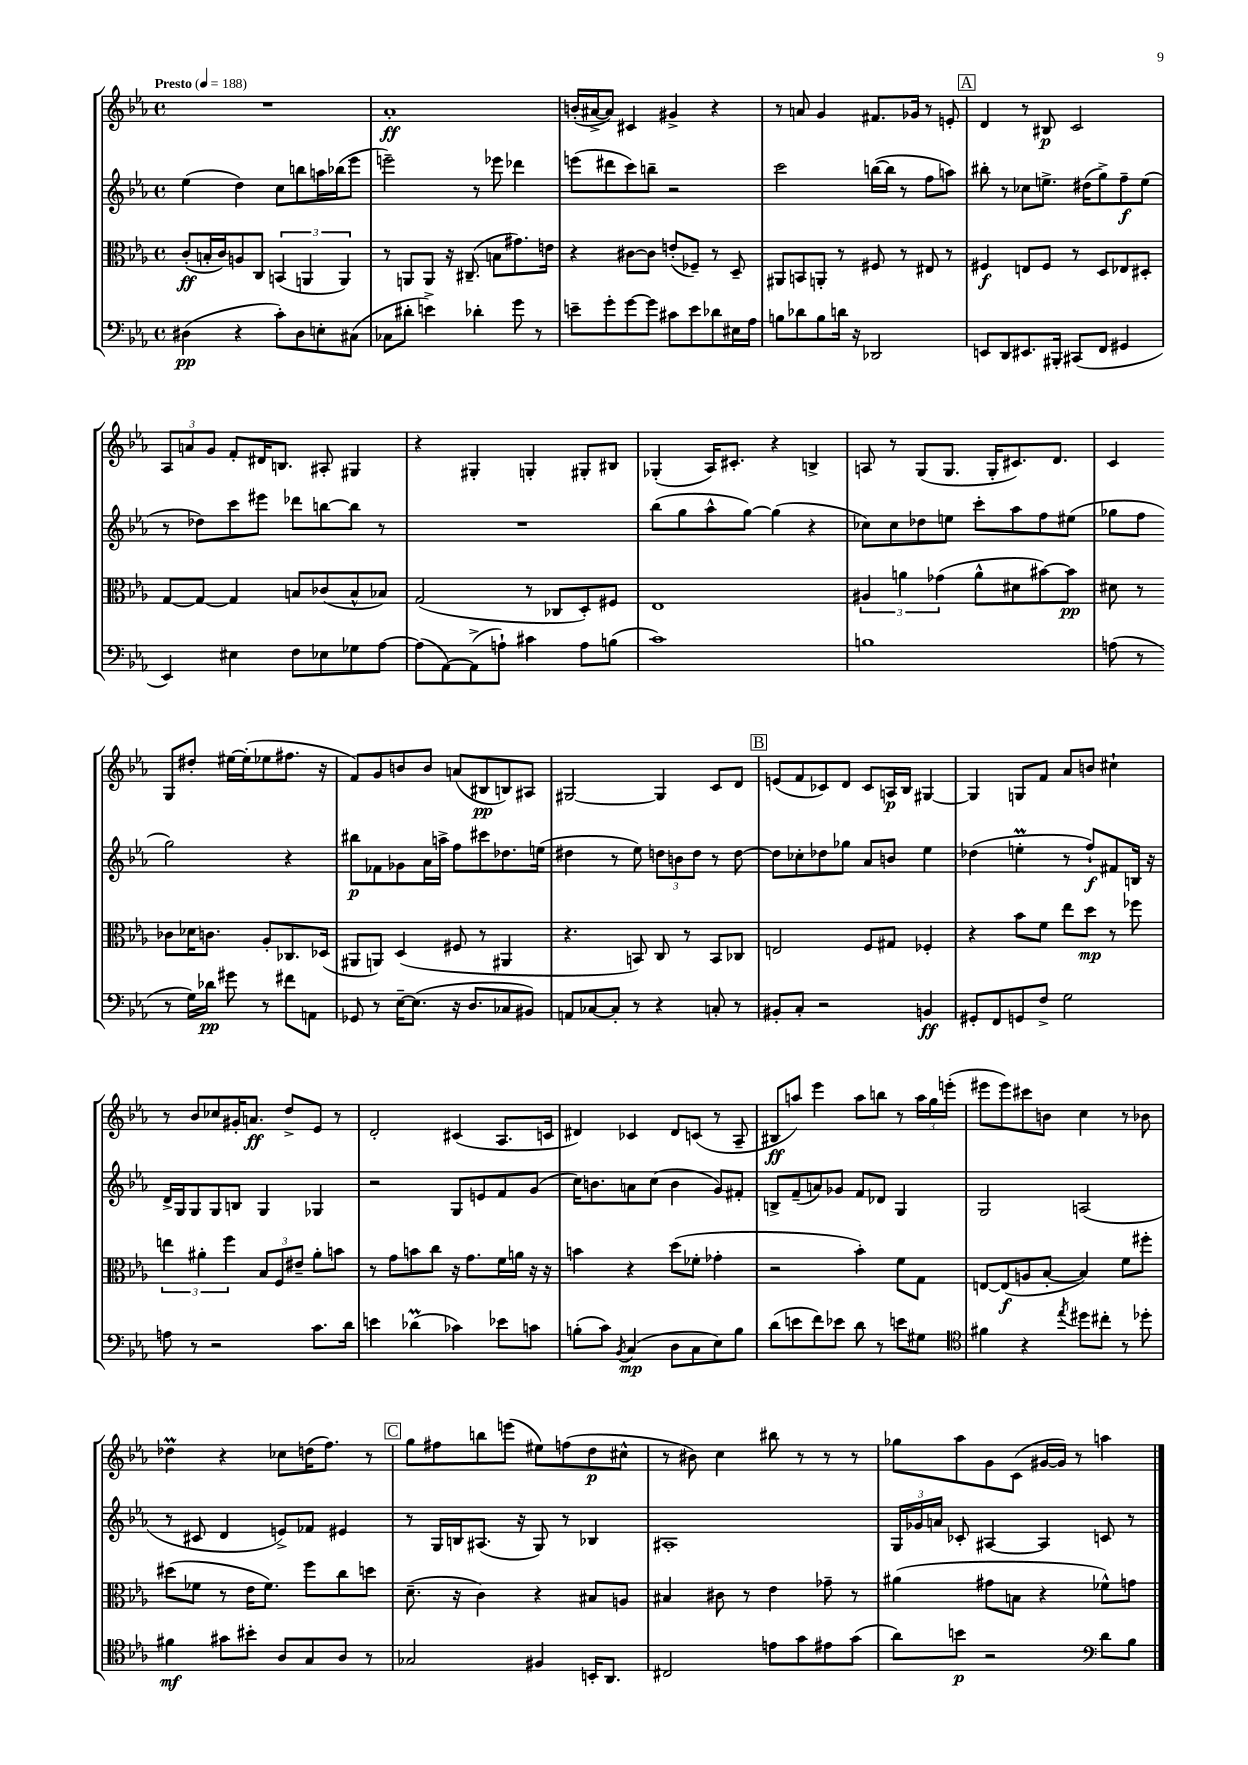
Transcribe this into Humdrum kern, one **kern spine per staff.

**kern	**kern	**kern	**kern
*staff4	*staff3	*staff2	*staff1
*clefF4	*clefC3	*clefG2	*clefG2
*k[b-e-a-]	*k[b-e-a-]	*k[b-e-a-]	*k[b-e-a-]
*M4/4	*M4/4	*M4/4	*M4/4
*met(c)	*met(c)	*met(c)	*met(c)
*MM188	*MM188	*MM188	*MM188
(4D#	(8c'	(4ee-	1r
.	16B'	.	.
.	16c)	.	.
4r	8A	4dd)	.
.	8C	.	.
8c')	(6BB	8cc	.
8D#	.	8bb	.
.	6AA	.	.
8E'	.	16aa	.
.	.	(16bb-	.
.	6AA)	.	.
(8C#	.	8eee-	.
=	=	=	=
8C-	8r	2eee~)	1a-'
8d#'	8AA	.	.
4e^)	8AA	.	.
.	16r	.	.
.	(8.C#~	.	.
4d-'	.	8r	.
.	8B	8eee-	.
8g	8.g#)	4ddd-	.
8r	.	.	.
.	16e	.	.
=	=	=	=
8e~	4r	(8eee	(16b'
.	.	.	[16a#^
8g'	.	8ddd#	8a#])
[8g	[8c#	8ccc)	4c#
8g]	8c#]	8bb~	.
8c#	(8e'	2r	4g#^
8e	8F-~)	.	.
8d-	8r	.	4r
16E#	8D~	.	.
16A-	.	.	.
=	=	=	=
8B	8AA#	2ccc	8r
8d-	8BB	.	8a
8B	8AA'	.	4g
16d	8r	.	.
16r	.	.	.
2DD-	8F#	([16bb	8.f#
.	.	16bb]	.
.	8r	8r	.
.	.	.	16g-
.	8E#	8ff	8r
.	8r	8aa)	8e'
=	=	=	=
8EE	4F#	8bb#'	4d
8DD	.	8r	.
8.EE#	8E	8cc-	8r
.	8F#	8.ee^	8B#
16BBB#'	.	.	.
(8CC#	8r	.	2c
.	.	(16dd#	.
8FF	8D	8gg^)	.
4GG#	8E-	8ff~	.
.	8D#'	(8ee	.
=	=	=	=
4EE-)	[8G	8r	12A-
.	.	.	12a
.	8G_	8dd-)	.
.	.	.	12g
4E#	4G]	8ccc	8f'
.	.	8eee#	16d#
.	.	.	8.B
8F	8B	8ddd-	.
8E-	(8c-	[8bb	8A#'
8G-	8B^^	8bb]	4G#
[8A-	8B-)	8r	.
=	=	=	=
(8A-]	(2G	1r	4r
[8AA-)	.	.	.
(8AA-^]	.	.	4G#'
8A`)	.	.	.
4c#	8r	.	4G'
.	8C-	.	.
8A	8D')	.	8G#'
(8B	8F#	.	8B#
=	=	=	=
1c)	1E-	(8bb-	(4G-'
.	.	8gg	.
.	.	8aa-^^	16A-)
.	.	.	8.c#'
.	.	[8gg)	.
.	.	(4gg]	4r
.	.	4r	4B^
=	=	=	=
1B	6A#	8cc-)	8A
.	.	8cc-	8r
.	6a	.	.
.	.	8dd-	(8G
.	(6g-	.	.
.	.	8ee	8.G
.	8a^^	8ccc'	.
.	.	.	16G'
.	8d#	8aa-	8.c#)
.	[8b#)	8ff	.
.	.	.	8.d
.	8b#]	(8ee#	.
=	=	=	=
(8A	8d#	8gg-	4c
8r	8r	8ff	.
8r	8c-	2gg-)	8G
16G)	16d-	.	8dd#'
16d-	8.c	.	.
8g#	.	.	[16ee#
.	.	.	(16ee#']
8r	8A-'	.	8ee-
8f#	8.C-	4r	8.ff#
8AA	.	.	.
.	(16D-	.	16r
=	=	=	=
8GG-	8AA#	8bb#	8f)
8r	8AA)	8f-	8g
[16E-~	(4D	8g-	8b
(8.E-]	.	.	.
.	.	16a-	8b
.	.	16aa^	.
16r	8F#	8ff	(8a
8.D	.	.	.
.	8r	8ccc#	8B#
8C-	4AA#	8.dd-	8B)
8BB#)	.	.	8A#
.	.	(16ee	.
=	=	=	=
8AA	4.r	4dd#	[2G#
[8C-	.	.	.
8C-']	.	8r	.
8r	8BB)	8ee-)	.
4r	8C	12dd	4G#]
.	.	12b	.
.	8r	.	.
.	.	12dd	.
8C'	8BB	8r	8c
8r	8C-	[8dd	8d
=	=	=	=
8BB#'	2E	8dd]	(8e
8C'	.	8cc-'	8f
2r	.	8dd-	8c-)
.	.	8gg-	8d
.	8F	8a-	8c-
.	8G#	8b	16A
.	.	.	16B-
4BB	4F-'	4ee-	[4G#
=	=	=	=
8GG#'	4r	(4dd-	4G#]
8FF	.	.	.
8GG	8b-	4ee'	8G
8F^	8f	.	8f
2G	8ee-	8r	8a-
.	8dd	8ff`)	8b
.	8r	8f#	4cc#`
.	8ff-	16B	.
.	.	16r	.
=	=	=	=
8A	6ee	16d^	8r
.	.	16G	.
8r	.	8G	8b-
.	6a#'	.	.
2r	.	8G	8cc-
.	6ff	.	.
.	.	8B	16g#'
.	.	.	8.a
.	12B-	4G	.
.	12F	.	.
.	.	.	8dd^
.	12e#~	.	.
8.c	8a#'	4G-	8e-
.	8b	.	8r
16d	.	.	.
=	=	=	=
4e	8r	2r	2d'
.	8g	.	.
(4d-	8b	.	.
.	8cc	.	.
4c-)	16r	8G	(4c#
.	8.g	.	.
.	.	8e	.
8e-	16f	8f	8.A-
.	16a	.	.
8c	16r	(8g	.
.	16r	.	16c
=	=	=	=
(8B'	4b	16cc)	4d#)
.	.	8.b	.
8c)	.	.	.
8qBB-	.	.	.
(4C	4r	8a	4c-
.	.	(8cc	.
8D	(8dd	4b	8d#
8C	8f-'	.	(8c
8E-)	4g-'	8g)	8r
8B	.	8f#'	8A-~
=	=	=	=
(8d	2r	8B^	8B#
8e	.	(8f~	8aa)
8f)	.	8a)	4eee-
8e-	.	8g-	.
8d	4b-')	8f	8aa
8r	.	8d-	8bb
8e	8f	4G	8r
8G#	8G	.	24aa
.	.	.	24gg
.	.	.	(24eee'
=	=	=	=
*clefC4	*	*	*
4f#	[8E	2G	8eee#
.	(8E]	.	8eee#)
4r	8A	.	8ccc#
.	[8B-'	.	8b
8qee-	.	.	.
8dd#	4B-])	(2A	4cc
8cc#'	.	.	.
8r	8f	.	8r
8dd-'	8ff#'	.	8b-
=	=	=	=
4f#	(8dd#	8r	4dd-
.	8f-	8c#	.
8g#	8r	4d	4r
8b#'	16e-	.	.
.	8.f-)	.	.
8A-	.	8e^)	8cc-
8G	8ff	8f-	(16dd
.	.	.	8.ff)
8A-	8cc	4e#	.
8r	8dd	.	8r
=	=	=	=
2G-	(8.d~	8r	8gg
.	.	16G	8ff#
.	16r	16B	.
.	4c)	(8.A#	8bb
.	.	.	(8eee
.	.	16r	.
4F#	4r	8G)	8ee#)
.	.	8r	(8ff
16BB'	8B#	4B-	8dd
8.AA-	.	.	.
.	8A	.	8cc#^^
=	=	=	=
2C#	4B#	1A#'	8r
.	.	.	8b#)
.	8c#	.	4cc
.	8r	.	.
8e	4e-	.	8bb#
8g	.	.	8r
8e#	8g-~	.	8r
(8g	8r	.	8r
=	=	=	=
8a-)	(4a#	24G	8gg-
.	.	24g-	.
.	.	24a	.
8b	.	8c-'	8aa-
2r	8g#	[4A#	8g
.	8B	.	(8c
.	4r	4A#]	[16g#
.	.	.	16g#])
.	.	.	8r
*clefF4	*	*	*
8d	8f-^^)	8c	4aa
8B-	8g	8r	.
==	==	==	==
*-	*-	*-	*-
